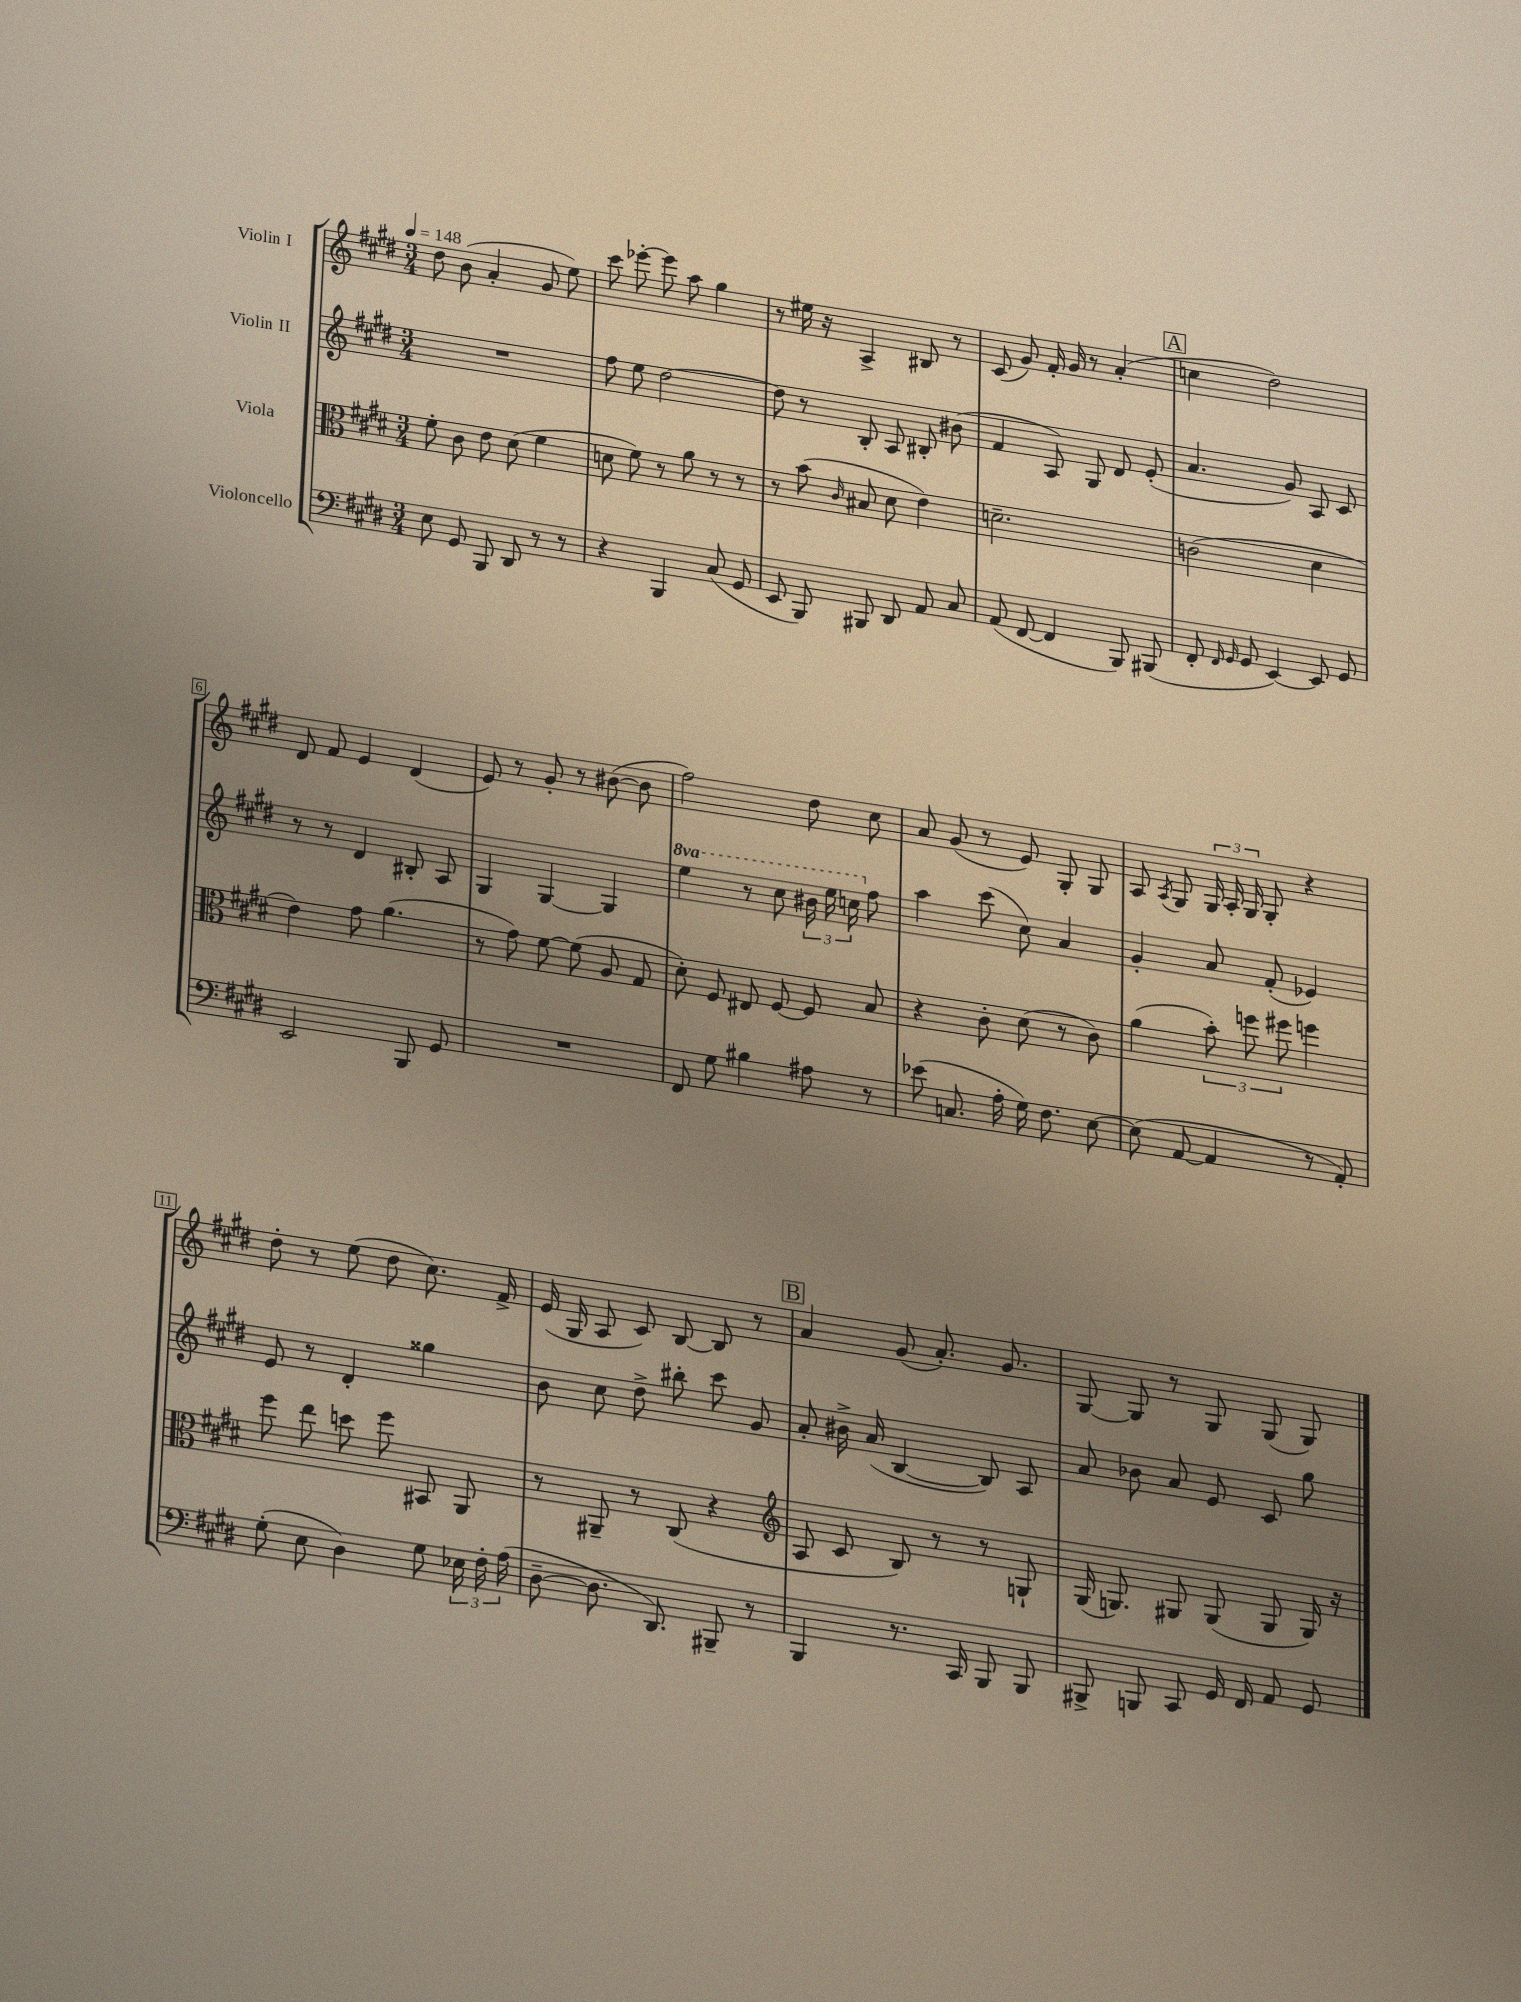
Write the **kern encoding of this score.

**kern	**kern	**kern	**kern
*part4	*part3	*part2	*part1
*staff4	*staff3	*staff2	*staff1
*I"Violoncello	*I"Viola	*I"Violin II	*I"Violin I
*clefF4	*clefC3	*clefG2	*clefG2
*k[f#c#g#d#]	*k[f#c#g#d#]	*k[f#c#g#d#]	*k[f#c#g#d#]
*M3/4	*M3/4	*M3/4	*M3/4
*MM148	*MM148	*MM148	*MM148
=1	=1	=1	=1
8E\	8f#'\	2.r	8dd#\
8GG#/	8c#\	.	(8b\
8BBB/	8e\	.	4a'/
8DD#/	(8d#\	.	.
8r	4f#\	.	8g#/
8r	.	.	8ee\)
=2	=2	=2	=2
4r	8dn\	8ff#\	8ccc#\
.	8f#\)	8ee\	[8eee-X'\
4BBB/	8r	[2dd#\	8eee-\]
.	8a\	.	8aa\
(8C#/	8r	.	4gg#\
8GG#/	8r	.	.
=3	=3	=3	=3
8EE/	8r	8dd#\]	8r
8BBB/)	(8b\	8r	16ee#X\
.	.	.	16r
.	16qqc#/	.	.
8BBB#X/	8B#X/	8B'/	4A^/
8DD#/	8d#\	8A/	.
8AA/	4e\)	8B#X'/	8B#X/
8C#/	.	(8b#X\	8r
=4	=4	=4	=4
(8AA/	2.dn~\	4f#/	(8c#/
[8FF#/	.	.	8g#/)
4FF#/]	.	8A/)	16f#'/
.	.	.	16g#/
.	.	8G#/	8r
8BBB/)	.	8d#/	(4a'/
(8BBB#X/	.	(8e'/	.
!!LO:REH:place=s1:t=A
=5	=5	=5	=5
8FF#'/	(2cn\	4.a/	4ccn\
16qqFF#/	.	.	.
16qqGG#/	.	.	.
8GG#/	.	.	.
[4EE/)	.	.	2dd#\)
.	.	8g#/)	.
8EE/]	4d#\	8A/	.
8GG#/	.	8c#/	.
!!LO:LB:g=z
=6	=6	=6	=6
2EE/	4e\)	8r	8d#/
.	.	8r	8f#/
.	8g#\	4d#/	4e/
.	(4.a\	.	.
8BBB/	.	8B#X'/	(4d#/
8GG#/	.	8A/	.
=7	=7	=7	=7
2.r	8r	4G#/	8e/)
.	8g#\)	.	8r
.	[8f#\	[4G#/	8g#'/
.	(8f#\]	.	8r
.	8A/	4G#/]	([8b#X\
.	8G#/	.	8b#\]
=8	=8	=8	=8
*	*	*8va	*
8FF#/	8d#'\)	4eee\	2ff#\)
8G#\	8F#/	.	.
4B#X\	8E#X/	8r	.
.	[8F#/	8ccc#\	.
8A#X\	8F#/]	24bb#X\	8dd#\
.	.	24eee\	.
.	.	24cccn\	.
*	*	*X8va	*
8r	8B/	8ff#\	8cc#\
=9	=9	=9	=9
(8e-X\	4r	4aa\	8a/
8.Cn/	.	.	(8g#/
.	8c#'\	(8ccc#\	8r
16A'\	.	.	.
16G#\)	(8d#\	8cc#\)	8e/)
8.F#\	.	.	.
.	8r	4a/	8G#'/
[8E\	8c#\)	.	8G#/
=10	=10	=10	=10
(8E\]	(4a\	4g#'/	8A/
.	.	.	8qA/
[8AA/	.	.	8G#/
4AA/]	12b'\)	8a/	24G#/
.	.	.	24A'/
.	12ffn\	.	24G#/
.	.	(8f#'/	8G#'/
.	12ff#X\	.	.
8r	4ffn\	4e-X/)	4r
8AA'/)	.	.	.
!!LO:LB:g=z
=11	=11	=11	=11
(8G#'\	8ff#\	8e/	8dd#'\
8E\	8ee\	8r	8r
4D#\)	8ddn\	4d#'/	(8ee\
.	8ff#\	.	8dd#\
8G#\	8BB#X/	4gg##X\	8.cc#\)
24E-X\	8AA/	.	.
24F#'\	.	.	.
.	.	.	16f#^/
(24A\	.	.	.
=12	=12	=12	=12
[8D#~\	8r	8b\	(16e/
.	.	.	16G#/
8.D#\]	8AA#X~/	8cc#\	8A/
.	8r	8dd#^\	8c#/)
8.DD#/)	.	.	.
.	(8C#/	8bb#X'\	[8B/
8BBB#X~/	4r	8ccc#\	8B/]
8r	.	8g#/	8r
!!LO:REH:place=s1:t=B
=13	=13	=13	=13
*	*clefG2	*	*
4BBB/	8A/	8a'/	4a/
.	8c#/	16b#X^\	.
.	.	(16a/	.
8.r	8B/)	[4B/	(8g#/
.	8r	.	8.a'/)
16CC#/	.	.	.
8BBB/	8r	8B/])	.
.	.	.	8.g#/
8BBB/	8Gn`/	8A/	.
=14	=14	=14	=14
8BBB#X^/	(16G#/	8a/	[8G#/
.	8.Gn/)	.	.
8BBBn/	.	8b-X\	8G#/]
8CC#/	8G#X/	8a/	8r
16GG#/	(8G#/	8e/	8G#/
16FF#/	.	.	.
8AA/	8G#/	8c#/	(8G#/
8GG#/	16G#/)	8gg#\	8G#/)
.	16r	.	.
==	==	==	==
*-	*-	*-	*-
